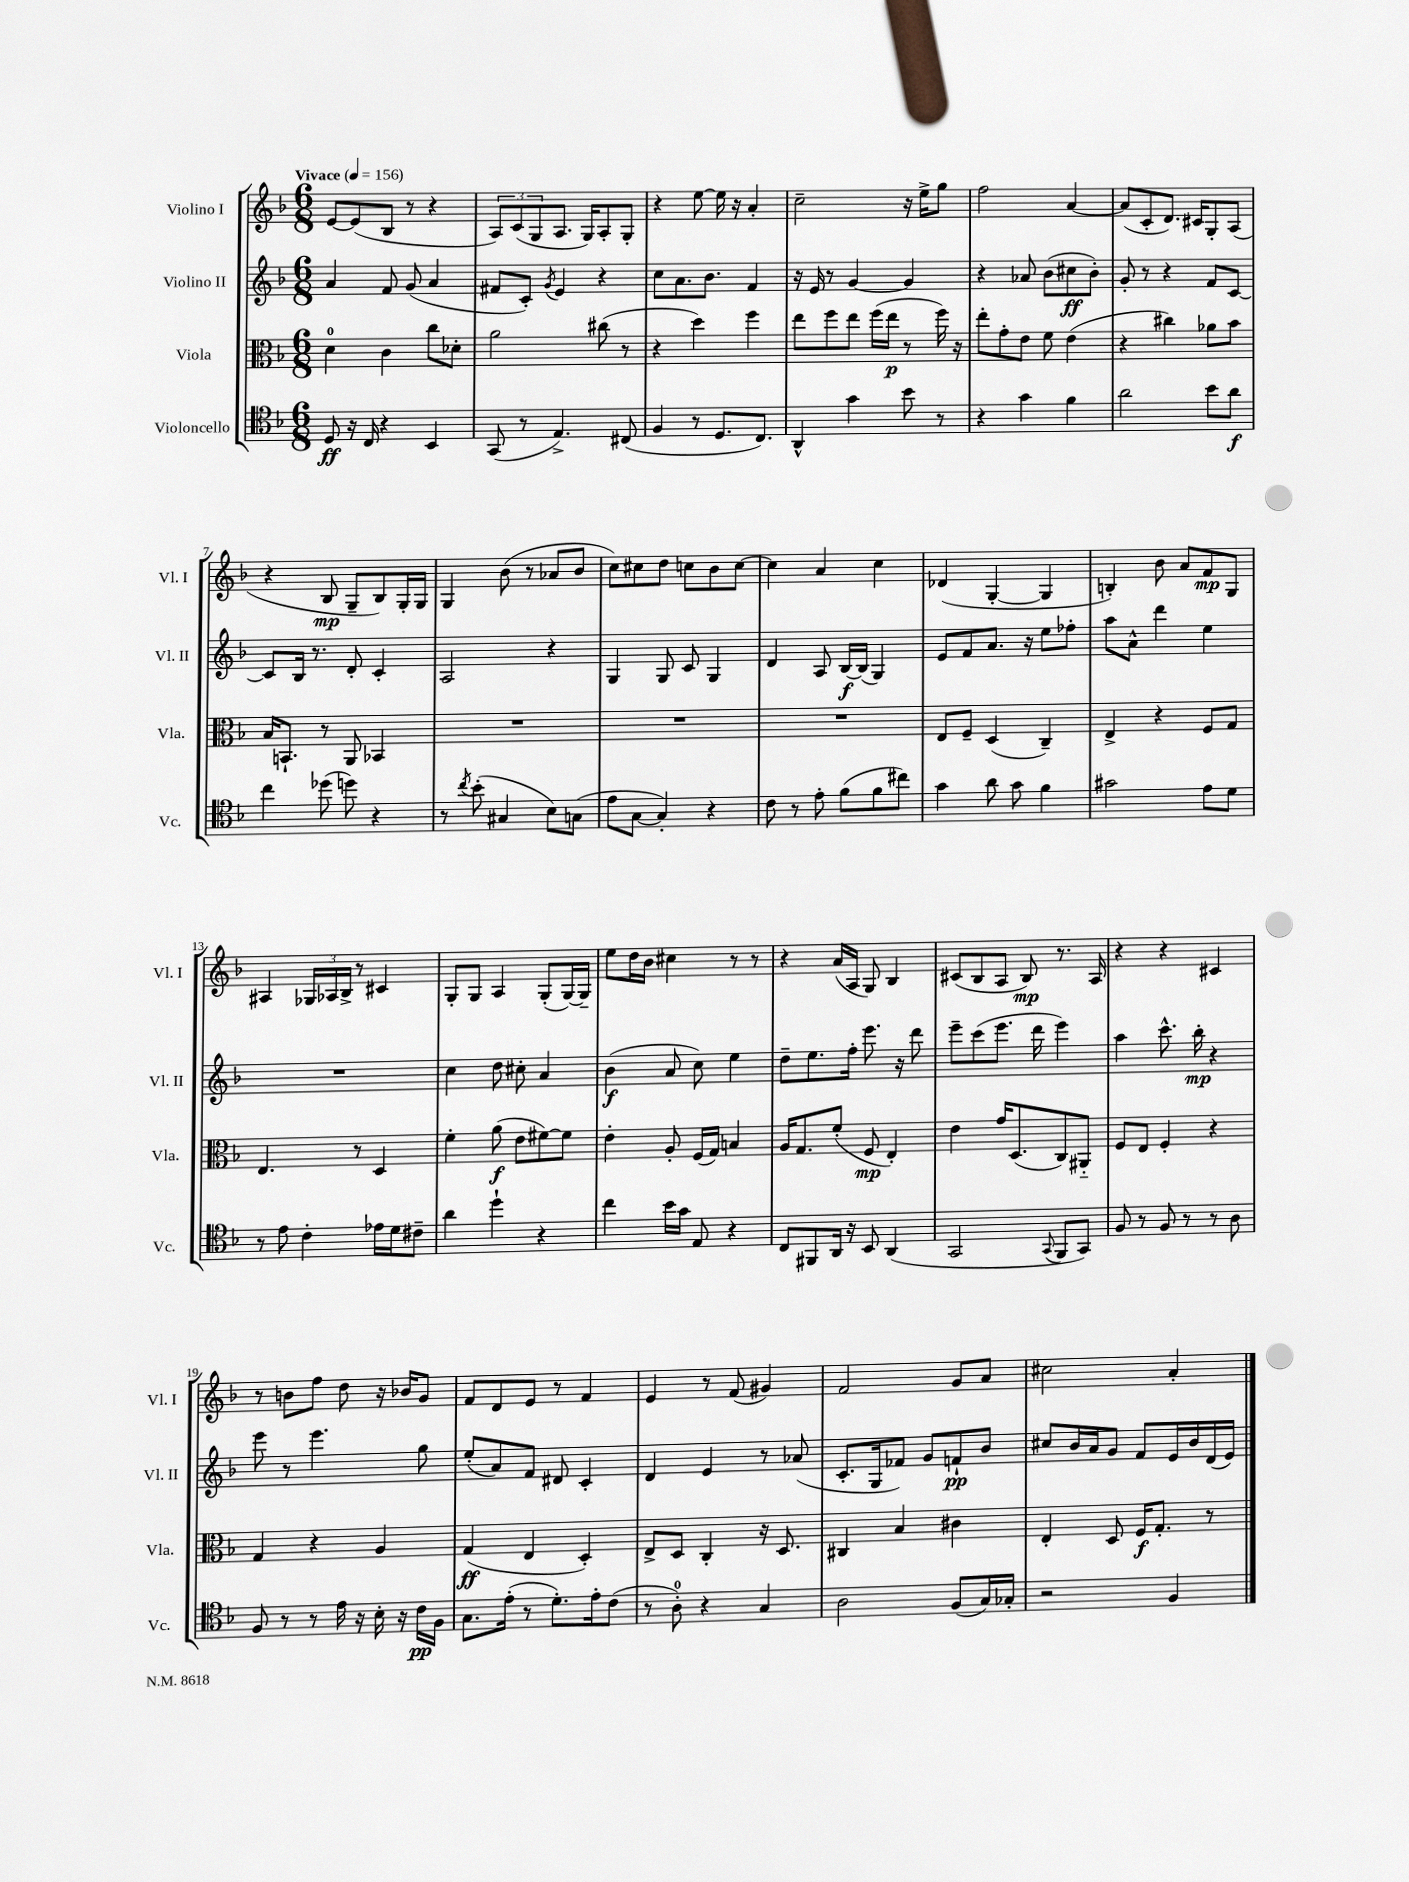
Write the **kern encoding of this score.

**kern	**kern	**kern	**kern
*staff4	*staff3	*staff2	*staff1
*clefC4	*clefC3	*clefG2	*clefG2
*k[b-]	*k[b-]	*k[b-]	*k[b-]
*M6/8	*M6/8	*M6/8	*M6/8
*MM156	*MM156	*MM156	*MM156
8D/	4d\	4a/	[8e/L
16r	.	.	(8e/]
16C/	.	.	.
4r	4c\	8f/	8B-/J
.	.	(8g/	8r
4BB-/	8cc\L	4a/	4r
.	8d-'\J	.	.
=	=	=	=
(8GG/	2a\	8f#/L	12A/L)
.	.	.	(12c/
8r	.	8c'/J)	.
.	.	.	12G/
.	.	8qg/	.
4.E^/)	.	4e/	8.A/J
.	.	.	16G/LK)
.	(8cc#\	4r	8A'/
(8C#/	8r	.	8G'/J
=	=	=	=
4F/	4r	8cc\L	4r
.	.	8.a\	.
8r	4dd\)	.	[8ee\
.	.	8.b-\J	.
8.D/L	.	.	16ee\]
.	.	.	16r
.	4ff\	4f/	4a'/
8.C/J)	.	.	.
=	=	=	=
4AA^^/	8ee\L	16r	2cc~\
.	.	16e/	.
.	8ff\	8r	.
4g\	8ee\J	[4g/	.
.	(16ff\LL	.	.
.	16ee\JJ	.	.
8b-\	8r	4g/]	16r
.	.	.	16ee^\LK
8r	16ff\)	.	8gg\J
.	16r	.	.
=	=	=	=
4r	8ee'\L	4r	2ff\
.	8g'\	.	.
4g\	8e\J	8a-/	.
.	8f\	(8b-\L	.
4f\	(4e\	8cc#\	[4a/
.	.	8b-'\J)	.
=	=	=	=
2a\	4r	8g'/	(8a/]L
.	.	8r	8c'/
.	4cc#\)	4r	8.d/J)
.	.	.	16c#/LK
8b-\L	8a-\L	8f/L	8G'/
8a\J	8b-\J	[8c/J	(8A/J
=	=	=	=
4cc\	16B-/LK	8c/]L	4r
.	8.BB`/J	.	.
.	.	16B-/Jk	.
.	.	8.r	.
(8dd-\	8r	.	8B-/
8dd\)	8AA/	8d'/	8G~/L
4r	4BB-/	4c'/	8B-/)
.	.	.	16G'/L
.	.	.	16G/JJ
=	=	=	=
8r	2.r	2A/	4G/
8qcc/	.	.	.
(8b-'\	.	.	.
4G#/	.	.	(8b-\
.	.	.	8r
8B-\L)	.	4r	8a-/L
(8G\J	.	.	8b-/J
=	=	=	=
8e\L	2.r	4G/	8cc\L)
[8G\J	.	.	8cc#\
4G'/])	.	8G/	8dd\J
.	.	8c/	8cc\L
4r	.	4G/	8b-\
.	.	.	[8cc\J
=	=	=	=
8c\	2.r	4d/	4cc\]
8r	.	.	.
8e'\	.	8A/	4a/
(8f\L	.	[16B-/LL	.
.	.	(16B-/]JJ	.
8f\	.	4G/)	4cc\
8cc#\J)	.	.	.
=	=	=	=
4g\	8E/L	8e/L	(4d-/
.	8F~/J	8f/	.
8a\	(4D/	8.a/J	[4G'/
8g\	.	.	.
.	.	16r	.
4f\	4C~/)	8ee\L	4G/]
.	.	8ff-'\J	.
=	=	=	=
2g#\	4E^/	8aa\L	4B'/)
.	.	8a^^\J	.
.	4r	4ddd\	8b-\
.	.	.	8a/L
8e\L	8F/L	4ee\	8f/
8d\J	8G/J	.	8G/J
=	=	=	=
8r	4.E/	2.r	4A#/
8e\	.	.	.
4c'\	.	.	24G-/LL
.	.	.	24A-/
.	.	.	24B-^/JJ
.	8r	.	8r
16e-\LL	4D/	.	4c#/
16d\J	.	.	.
8c#~\J	.	.	.
=	=	=	=
4a\	4f'\	4cc\	8G'/L
.	.	.	8G/J
4dd`\	(8a\	8dd\	4A/
.	8e\L	8cc#'\	.
4r	[8f#\)	4a/	(8G'/L
.	8f#\]J	.	[16G/L)
.	.	.	16G~/]JJ
=	=	=	=
4cc\	4e'\	(4b-\	8ee\L
.	.	.	16dd\L
.	.	.	16b-\JJ
16b-\LL	8A'/	8a/	4cc#\
16g\JJ	.	.	.
8E/	(16F/LL	8cc\)	.
.	16G/JJ)	.	.
4r	4B/	4ee\	8r
.	.	.	8r
=	=	=	=
8C/L	16A/LK	8dd~\L	4r
.	8.G/	.	.
8FF#/	.	8.ee\	.
16AA/Jk	(8f'/J	.	(16a/LL
16r	.	16ff'\Jk	16A/JJ
8BB-/	8F/	8.eee\	8G/)
(4AA/	4E'/)	.	4B-/
.	.	16r	.
.	.	8ddd\	.
=	=	=	=
2GG/	4e\	8eee~\L	(8c#/L
.	.	(8ccc\	8B-/
.	16g/LK	8.eee\J	8A/J
.	(8.D/	.	.
.	.	.	8B-/)
.	.	16ddd\	.
8qqGG/	.	.	.
8FF/L	8C/)	4eee\)	8.r
8GG/J)	8AA#'~/J	.	.
.	.	.	16A/
=	=	=	=
8F/	8F/L	4aa\	4r
8r	8E/J	.	.
8F/	4F'/	8.ccc^^\	4r
8r	.	.	.
.	.	16bb-'\	.
8r	4r	4r	4c#/
8A\	.	.	.
=	=	=	=
8F/	4G/	8eee\	8r
8r	.	8r	8b\L
8r	4r	4.eee\	8ff\J
16e\	.	.	8dd\
16r	.	.	.
16B-'\	4A/	.	16r
16r	.	.	16b-/LK
16c\LL	.	8gg\	8g/J
16F\JJ	.	.	.
=	=	=	=
8.G\L	(4G/	(8ee'/L	8f/L
.	.	8a/)	8d/
(16e'\Jk	.	.	.
8r	4E/	8f/J	8e/J
8.d'\L)	.	8d#/	8r
.	4D'/)	4c'/	4f/
16e'\k	.	.	.
(8c\J	.	.	.
=	=	=	=
8r	8E^/L	4d/	4e/
8A'\)	8D/J	.	.
4r	4C'/	4e/	8r
.	.	.	(8f/
4G/	16r	8r	4g#/)
.	8.D/	.	.
.	.	(8a-/	.
=	=	=	=
2A\	4C#/	8.c'/L	2f/
.	.	16G/k	.
.	4B-/	8f-/J)	.
.	.	8g/L	.
(8F/L	4c#\	8f`/	8g/L
16G/L)	.	8b-/J	8a/J
16G-'/JJ	.	.	.
=	=	=	=
2r	4E'/	8cc#/L	2cc#\
.	.	16b-/L	.
.	.	16a/J	.
.	8D/	8g/J	.
.	16F/LK	8f/L	.
.	8.G'/J	.	.
4F/	.	16e/L	4a'/
.	.	16b-/	.
.	8r	(16d/	.
.	.	16e/JJ)	.
==	==	==	==
*-	*-	*-	*-
